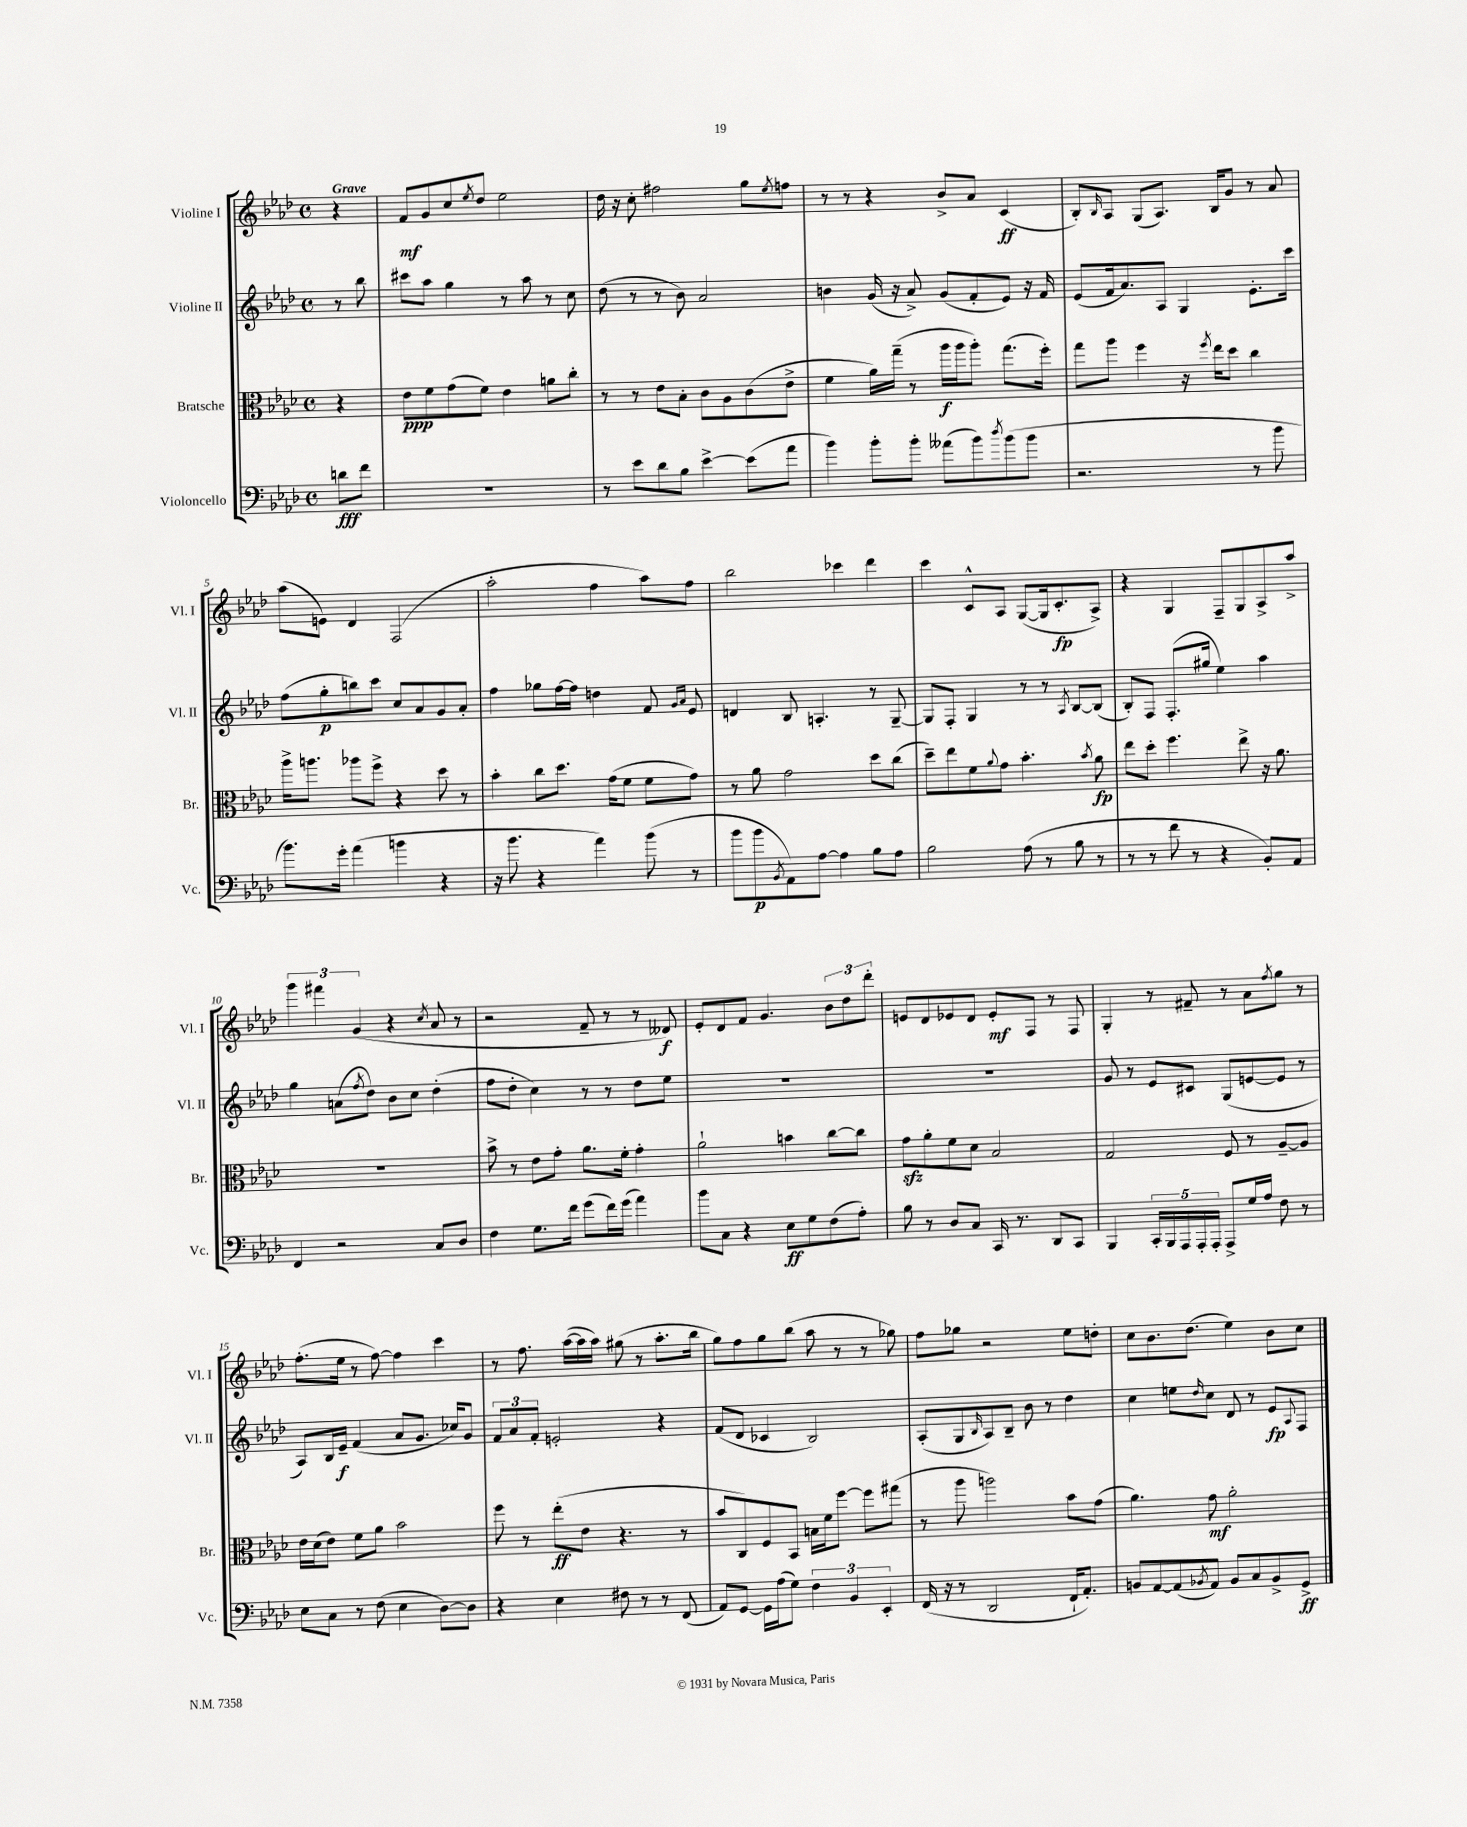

**kern	**dynam	**kern	**dynam	**kern	**dynam	**kern	**dynam
*part4	*part4	*part3	*part3	*part2	*part2	*part1	*part1
*staff4	*staff4	*staff3	*staff3	*staff2	*staff2	*staff1	*staff1
*I"Violoncello	*	*I"Bratsche	*	*I"Violine II	*	*I"Violine I	*
*I'Vc.	*	*I'Br.	*	*I'Vl. II	*	*I'Vl. I	*
*clefF4	*	*clefC3	*	*clefG2	*	*clefG2	*
*k[b-e-a-d-]	*	*k[b-e-a-d-]	*	*k[b-e-a-d-]	*	*k[b-e-a-d-]	*
*M4/4	*	*M4/4	*	*M4/4	*	*M4/4	*
*met(c)	*	*met(c)	*	*met(c)	*	*met(c)	*
=	=	=	=	=	=	=	=
!	!	!	!	!	!	!LO:TX:a:B:t=Grave	!
8dn\L	fff	4r	.	8r	.	4r	.
8f\J	.	.	.	8bb-\	.	.	.
=1	=1	=1	=1	=1	=1	=1	=1
1r	.	8e-\L	ppp	8ccc#X\L	.	8f/L	mf
.	.	8f\	.	8aa-\J	.	8g/	.
.	.	(8g\	.	4gg\	.	8cc/	.
.	.	.	.	.	.	8qee-/	.
.	.	8f\J)	.	.	.	8dd-/J	.
.	.	4e-\	.	8r	.	2ee-\	.
.	.	.	.	8aa-\	.	.	.
.	.	8an\L	.	8r	.	.	.
.	.	8cc'\J	.	8cc\	.	.	.
=2	=2	=2	=2	=2	=2	=2	=2
8r	.	8r	.	(8dd-\	.	16dd-\	.
.	.	.	.	.	.	16r	.
8e-\L	.	8r	.	8r	.	8cc'\	.
8d-\	.	8e-\L	.	8r	.	2ff#X\	.
8B-\J	.	8B-'\J	.	8b-\)	.	.	.
[4e-^\	.	8c\L	.	2a-/	.	.	.
.	.	8A-\	.	.	.	.	.
(8e-\L]	.	(8c\	.	.	.	8gg\L	.
.	.	.	.	.	.	8qee-/	.
8a-\J	.	8e-^\J	.	.	.	8ffn\J	.
=3	=3	=3	=3	=3	=3	=3	=3
4b-\)	.	4f\	.	4bn\	.	8r	.
.	.	.	.	.	.	8r	.
8b-'\L	.	16a-\LL)	.	(16g/	.	4r	.
.	.	(16gg~\JJ	.	16r	.	.	.
8b-'\J	.	8r	.	8a-^/)	.	.	.
(8a--X\L	.	16aa-\LL	f	(8g/L	.	8b-^/L	.
.	.	16aa-\J	.	.	.	.	.
8b-\)	.	8aa-'\J)	.	8f'/	.	8a-/J	.
8qdd-/	.	.	.	.	.	.	.
(8b-\	.	(8.gg\L	.	8e-/J)	.	(4c/	ff
8b-\J	.	.	.	16r	.	.	.
.	.	16ff'\Jk)	.	16f/	.	.	.
=4	=4	=4	=4	=4	=4	=4	=4
2.r	.	8gg\L	.	(8e-/L	.	8B-'/L)	.
.	.	.	.	.	.	16qqB-/	.
.	.	8aa-\J	.	16f/k	.	8A-/J	.
.	.	.	.	8.a-/)	.	.	.
.	.	4ff\	.	.	.	(8G/L	.
.	.	.	.	8A-/J	.	8.A-/J)	.
.	.	16r	.	4G/	.	.	.
.	.	8qff/	.	.	.	.	.
.	.	16ee-\KL	.	.	.	16B-/KL	.
.	.	8dd-\J	.	.	.	8g/J	.
8r	.	4cc\	.	8.e-'\L	.	8r	.
8b-\	.	.	.	.	.	8a-/	.
.	.	.	.	16ccc\Jk	.	.	.
!!LO:LB:g=z
=5	=5	=5	=5	=5	=5	=5	=5
8.b-\L)	.	16aa-^\KL	.	(8ff\L	.	(8aa-\L	.
.	.	8.aan\J	.	.	.	.	.
.	.	.	.	8gg'\	p	8en\J)	.
16g'\Jk	.	.	.	.	.	.	.
(4a-\	.	8aa-X\L	.	8bbn\)	.	4d-/	.
.	.	8ff^\J	.	8ccc\J	.	.	.
4bn\	.	4r	.	8cc/L	.	(2F/	.
.	.	.	.	8a-/	.	.	.
4r	.	8dd-\	.	8g/	.	.	.
.	.	8r	.	8a-'/J	.	.	.
=6	=6	=6	=6	=6	=6	=6	=6
16r	.	4b-'\	.	4ff\	.	2aa-'\	.
8.b-\	.	.	.	.	.	.	.
4r	.	8cc\L	.	8gg-X\L	.	.	.
.	.	8.dd-\J	.	[16ff\L	.	.	.
.	.	.	.	16ff\JJ]	.	.	.
4a-\)	.	.	.	4ddn\	.	4ff\	.
.	.	(16g\KL	.	.	.	.	.
.	.	8f\J	.	.	.	.	.
(8b-\	.	8f\L	.	8f/	.	8aa-\L)	.
.	.	.	.	16qqg/LL	.	.	.
.	.	.	.	16qqa-/JJ	.	.	.
8r	.	8g\J)	.	8e-/	.	8ff\J	.
=7	=7	=7	=7	=7	=7	=7	=7
8b-\L	.	8r	.	4dn/	.	2bb-\	.
8b-\	p	8a-\	.	.	.	.	.
8qBB-/	.	.	.	.	.	.	.
8AA-\)	.	2g\	.	8B-/	.	.	.
[8A-\J	.	.	.	4.An'/	.	.	.
4A-\]	.	.	.	.	.	4ccc-X\	.
8B-\L	.	8dd-\L	.	8r	.	4ddd-\	.
8A-\J	.	(8cc\J	.	[8G~/	.	.	.
=8	=8	=8	=8	=8	=8	=8	=8
2B-\	.	8dd-~\L)	.	8G/L]	.	4ccc\	.
.	.	8ee-\	.	8F'/J	.	.	.
.	.	8f\	.	4G/	.	8c^^/L	.
.	.	8qqa-/	.	.	.	.	.
.	.	8g\J	.	.	.	8A-/J	.
(8A-\	.	4.b-'\	.	8r	.	([8G/L	.
8r	.	.	.	8r	.	16G/k]	.
.	.	.	.	.	.	8.c'/	fp
.	.	.	.	8qA-/	.	.	.
8B-\	.	.	.	[8B-/L	.	.	.
.	.	8qb-/	.	.	.	.	.
8r	.	8a-\	fp	(8B-/J]	.	8A-^/J)	.
=9	=9	=9	=9	=9	=9	=9	=9
8r	.	8ee-\L	.	8B-'/L)	.	4r	.
8r	.	8dd-'\J	.	8F/J	.	.	.
8f\	.	4.ff\	.	(8.F'/L	.	4G/	.
8r	.	.	.	.	.	.	.
.	.	.	.	16gg#X/Jk	.	.	.
4r	.	.	.	4ee-\)	.	8F~/L	.
.	.	8ee-^\	.	.	.	8G/	.
8BB-'/L)	.	16r	.	4aa-\	.	8A-^/	.
.	.	8.a-\	.	.	.	.	.
8AA-/J	.	.	.	.	.	8aa-^/J	.
!!LO:LB:g=z
=10	=10	=10	=10	=10	=10	=10	=10
4FF/	.	1r	.	4gg\	.	6ggg\	.
.	.	.	.	.	.	6fff#X\	.
2r	.	.	.	(8an\L	.	.	.
.	.	.	.	.	.	(6g/	.
.	.	.	.	8qff/	.	.	.
.	.	.	.	8dd-\J)	.	.	.
.	.	.	.	8b-\L	.	4r	.
.	.	.	.	8cc\J	.	.	.
.	.	.	.	.	.	8qcc/	.
8C/L	.	.	.	(4dd-'\	.	8a-/	.
8D-/J	.	.	.	.	.	8r	.
=11	=11	=11	=11	=11	=11	=11	=11
4F\	.	8b-^\	.	8ff\L	.	2r	.
.	.	8r	.	8dd-'\J	.	.	.
8.G\L	.	8e-\L	.	4cc\)	.	.	.
.	.	8g'\J	.	.	.	.	.
16f\Jk	.	.	.	.	.	.	.
(8g\L	.	8.a-\L	.	8r	.	8f~/	.
16f\L)	.	.	.	8r	.	8r	.
(16g\JJ	.	16f'\Jk	.	.	.	.	.
4a-\)	.	4g'\	.	8dd-\L	.	8r	.
.	.	.	.	8ee-\J	.	8d--X/)	f
=12	=12	=12	=12	=12	=12	=12	=12
8b-\L	.	2a-`\	.	1r	.	8e-'/L	.
8C\J	.	.	.	.	.	8d-/	.
4r	.	.	.	.	.	8f/J	.
.	.	.	.	.	.	4.g/	.
8E-\L	ff	4bn\	.	.	.	.	.
8G\	.	.	.	.	.	.	.
(8F\	.	[8cc\L	.	.	.	12b-\L	.
.	.	.	.	.	.	12dd-\	.
8A-'\J)	.	8cc\J]	.	.	.	.	.
.	.	.	.	.	.	12ddd-'\J	.
=13	=13	=13	=13	=13	=13	=13	=13
8B-\	.	8gzz\L	.	1r	.	8en/L	.
8r	.	8a-'\	.	.	.	8d-/	.
8D-/L	.	8f\	.	.	.	8e-X/	.
8C/J	.	8d-\J	.	.	.	8d-/J	.
16CC/	.	2B-/	.	.	.	8e-'/L	mf
8.r	.	.	.	.	.	.	.
.	.	.	.	.	.	8F/J	.
8DD-/L	.	.	.	.	.	8r	.
8CC/J	.	.	.	.	.	8F/	.
=14	=14	=14	=14	=14	=14	=14	=14
4BBB-/	.	2G/	.	8g/	.	4G'/	.
.	.	.	.	8r	.	.	.
20CC'/LL	.	.	.	8e-/L	.	8r	.
20BBB-/	.	.	.	.	.	.	.
20AAA-/	.	.	.	.	.	.	.
.	.	.	.	8c#X/J	.	8f#X~/	.
20AAA-'/	.	.	.	.	.	.	.
20AAA-'/JJ	.	.	.	.	.	.	.
8AAA-^/L	.	8F/	.	(8G/L	.	8r	.
16G/L	.	8r	.	[8en/	.	8a-\L	.
16A-/JJ	.	.	.	.	.	.	.
.	.	.	.	.	.	8qff/	.
8F\	.	[8A-~/L	.	8e/J]	.	8gg\J	.
8r	.	8A-/J]	.	8r	.	8r	.
!!LO:LB:g=z
=15	=15	=15	=15	=15	=15	=15	=15
8E-\L	.	16e-\LL	.	8A-/L)	.	(8.ff'\L	.
.	.	(16d-\J	.	.	.	.	.
8C\J	.	8e-\J)	.	16B-/L	.	.	.
.	.	.	.	16e-~/JJ	f	16ee-\Jk	.
8r	.	8f\L	.	(4f/	.	8r	.
(8F\	.	8a-\J	.	.	.	[8ff\)	.
4E-\	.	2b-\	.	8a-/L	.	4ff\]	.
.	.	.	.	8.g/J	.	.	.
[8D-\L)	.	.	.	.	.	4ccc\	.
.	.	.	.	16cc-X/KL)	.	.	.
8D-\J]	.	.	.	8g/J	.	.	.
=16	=16	=16	=16	=16	=16	=16	=16
4r	.	8ff\	.	12f/L	.	8r	.
.	.	.	.	12a-/	.	.	.
.	.	8r	.	.	.	8.ff\	.
.	.	.	.	12f'/J	.	.	.
4E-\	.	(8ee-'\L	ff	2en'/	.	.	.
.	.	.	.	.	.	([16aa-\LL	.
.	.	8e-\J	.	.	.	16aa-\]	.
.	.	.	.	.	.	16aa-\JJ)	.
8F#X\	.	4.r	.	.	.	(8gg#X\	.
8r	.	.	.	.	.	8r	.
8r	.	.	.	4r	.	8.aa-'\L	.
(8FF/	.	8r	.	.	.	.	.
.	.	.	.	.	.	16bb-\Jk	.
=17	=17	=17	=17	=17	=17	=17	=17
8AA-/L)	.	8b-/L	.	(8f/L	.	8gg\L)	.
[8GG/J	.	8C/)	.	8d-/J	.	8ff\	.
16GG\LL]	.	8F/	.	4c-X/	.	8gg\	.
(16A-\J	.	.	.	.	.	.	.
8G\J)	.	8BB-/J	.	.	.	(8bb-\J	.
6F\	.	16Bn\LL	.	2B-/)	.	8aa-\	.
.	.	16f\J	.	.	.	.	.
.	.	[8ff\J	.	.	.	8r	.
6BB-/	.	.	.	.	.	.	.
.	.	8ff\L]	.	.	.	8r	.
6EE-'/	.	.	.	.	.	.	.
.	.	(8gg#X\J	.	.	.	8gg-X\)	.
=18	=18	=18	=18	=18	=18	=18	=18
(16FF/	.	8r	.	(8A-'/L	.	8ff\L	.
16r	.	.	.	.	.	.	.
8r	.	8aa-\	.	8G/	.	8gg-X\J	.
.	.	.	.	16qqB-/	.	.	.
2DD-/	.	2aan\)	.	8A-/)	.	2r	.
.	.	.	.	8B-~/J	.	.	.
.	.	.	.	8b-\	.	.	.
.	.	.	.	8r	.	.	.
16FF`/KL	.	8b-\L	.	4dd-\	.	8ee-\L	.
8.AA-'/J)	.	.	.	.	.	.	.
.	.	(8g\J	.	.	.	8ddn'\J	.
=19	=19	=19	=19	=19	=19	=19	=19
8BBn/L	.	4.a-\)	.	4cc\	.	8cc\L	.
[8AA-/	.	.	.	.	.	8.b-\	.
(8AA-/]	.	.	.	8een\L	.	.	.
.	.	.	.	.	.	(8.dd-\J	.
8qBB-X/	.	.	.	16qqdd-/	.	.	.
8AA-/J)	.	8g\	mf	8cc\J	.	.	.
8BB-/L	.	2a-'\	.	8d-/	.	4ee-\)	.
8C/	.	.	.	8r	.	.	.
8BB-^/	.	.	.	8e-/L	fp	8b-\L	.
.	.	.	.	8qqA-/	.	.	.
8GG^/J	ff	.	.	8F/J	.	8cc\J	.
==	==	==	==	==	==	==	==
*-	*-	*-	*-	*-	*-	*-	*-
